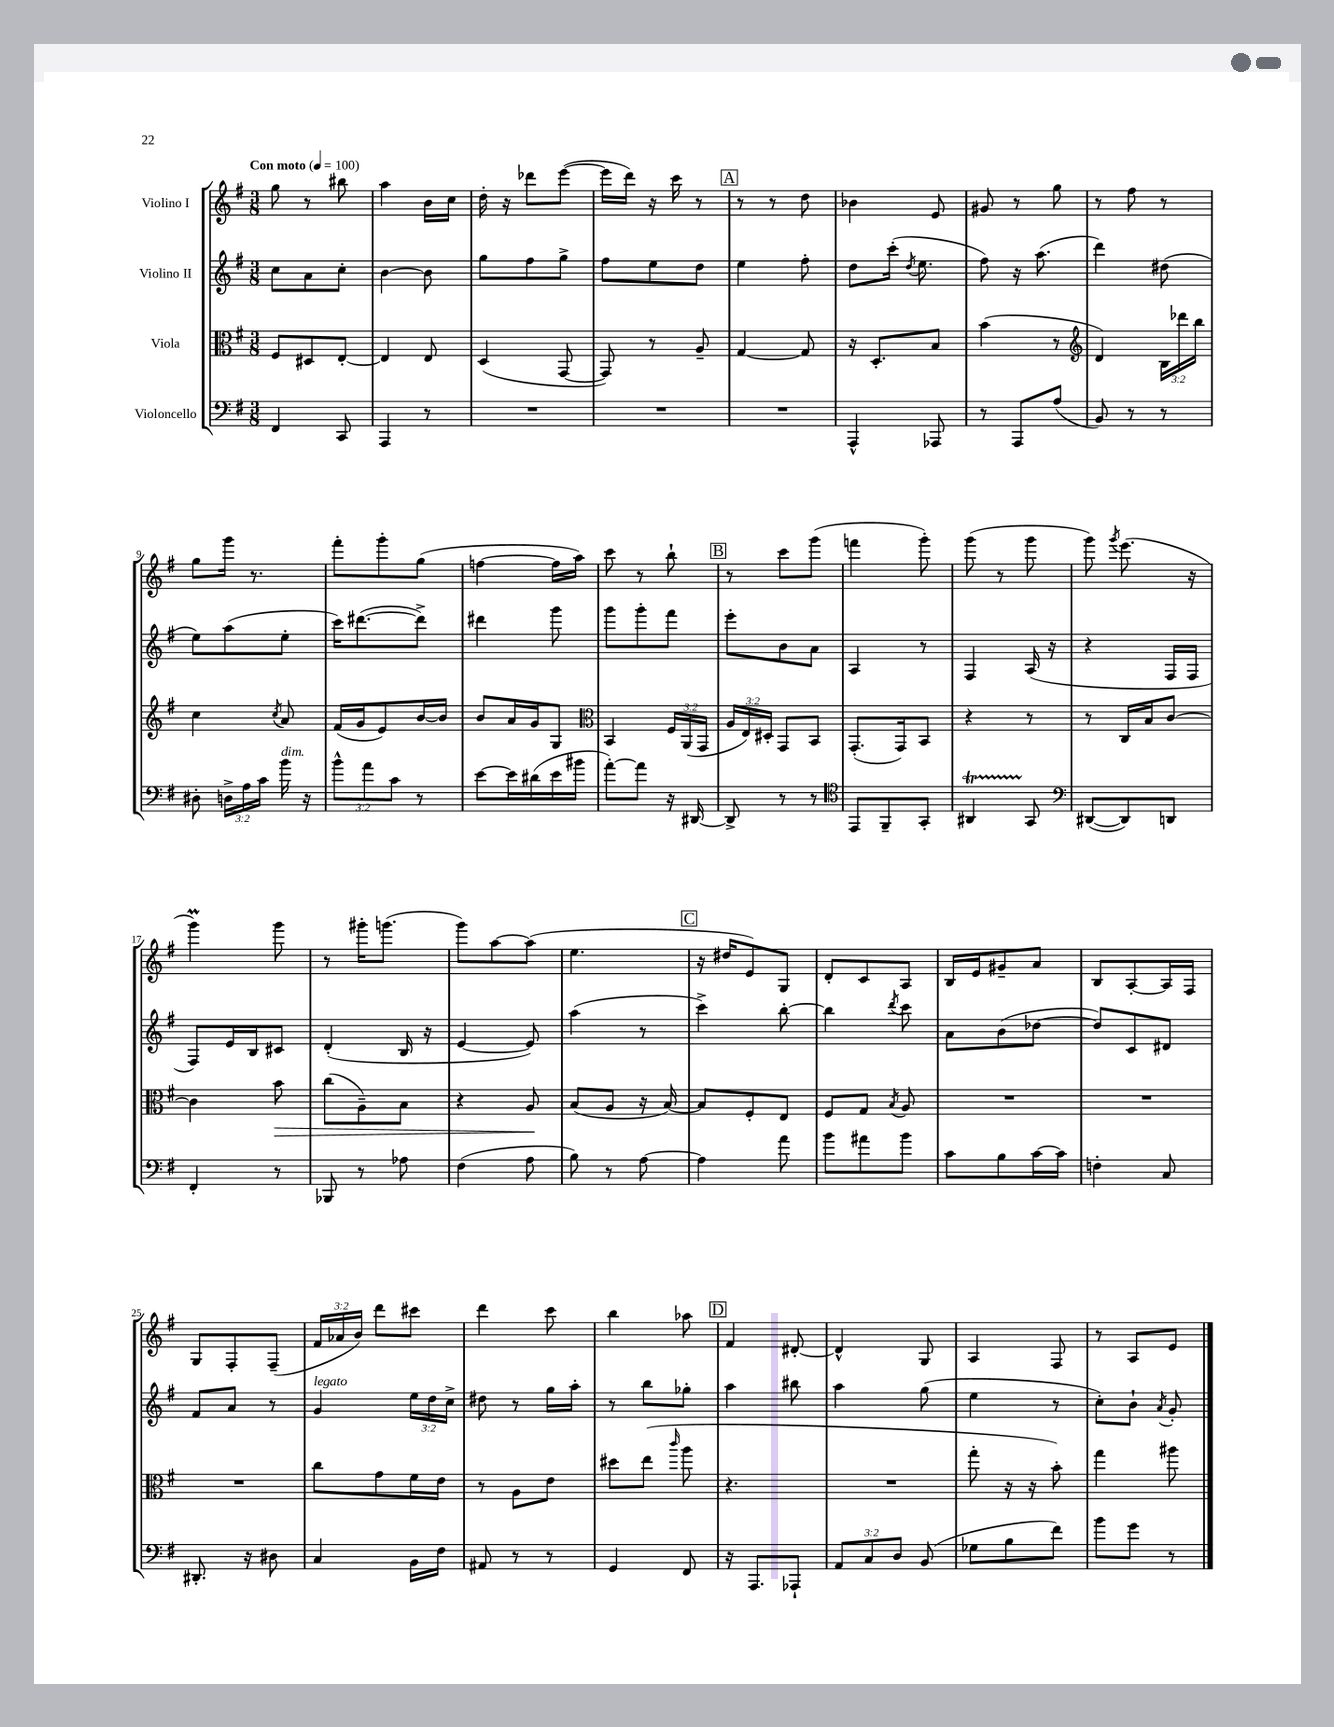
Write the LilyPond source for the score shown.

<<
\new StaffGroup <<
\new Staff = "s0" \with { instrumentName = "Violino I" } {
    \clef treble \key g \major \numericTimeSignature \time 3/8 \override Staff.TupletNumber.text = #tuplet-number::calc-fraction-text \tempo "Con moto" 4 = 100
    \autoBeamOff g''8 r8 bis''8 |
    a''4 b'16[ c''16] |
    d''16-. r16 des'''8[ e'''8]~( |
    e'''16[ d'''16]) r16 c'''16 r8 |
    \mark \markup { \box "A" } r8 r8 d''8 |
    bes'4 e'8 |
    gis'8 r8 g''8 |
    r8 fis''8 r8 |
    g''8[ g'''16] r8. |
    fis'''8[-. g'''8-. g''8]( |
    f''4~ f''16[ a''16]) |
    c'''8 r8 b''8-! |
    \mark \markup { \box "B" } r8 c'''8[ g'''8]( |
    f'''4 g'''8-.) |
    g'''8( r8 g'''8 |
    g'''8) \acciaccatura { g'''8 } e'''8.( r16 |
    g'''4\prall) g'''8 |
    r8 gis'''16[-. g'''8.]( |
    g'''8[) a''8~ a''8]( |
    e''4. |
    \mark \markup { \box "C" } r16 dis''16[ e'8) g8] |
    d'8[-. c'8 a8] |
    b16[ e'16 gis'8-- a'8] |
    b8[ a8~-. a16 fis16] |
    g8[ fis8-. fis8]--( |
    \tuplet 3/2 { fis'16[ aes'16 b'16]) } d'''8[ cis'''8] |
    d'''4 c'''8 |
    b''4 aes''8 |
    \mark \markup { \box "D" } fis'4 dis'8~-. |
    dis'4-^ g8 |
    a4 fis8 |
    r8 a8[ e'8] \bar "|." |
}
\new Staff = "s1" \with { instrumentName = "Violino II" } {
    \clef treble \key g \major \numericTimeSignature \time 3/8 \override Staff.TupletNumber.text = #tuplet-number::calc-fraction-text
    \autoBeamOff c''8[ a'8 c''8]-. |
    b'4~ b'8 |
    g''8[ fis''8 g''8]-> |
    fis''8[ e''8 d''8] |
    \mark \markup { \box "A" } e''4 fis''8-. |
    d''8[ c'''16]-.( \acciaccatura { d''8 } e''8. |
    fis''8) r16 a''8.( |
    d'''4) dis''8( |
    e''8[) a''8( e''8]-. |
    c'''16[) dis'''8.~( dis'''8]->) |
    dis'''4 g'''8 |
    g'''8[ g'''8-. fis'''8] |
    \mark \markup { \box "B" } e'''8[-. b'8 a'8] |
    a4 r8 |
    fis4 a16( r16 |
    r4 fis16[ fis16] |
    fis8[) e'16 b16 cis'8] |
    d'4-.( b16 r16 |
    e'4~ e'8) |
    a''4( r8 |
    \mark \markup { \box "C" } c'''4->) b''8~-. |
    b''4 \acciaccatura { d'''8 } c'''8 |
    a'8[ b'8( des''8]~ |
    des''8[) c'8 dis'8] |
    fis'8[ a'8] r8 |
    g'4^\markup { \italic "legato" } \tuplet 3/2 { e''16[ d''16 c''16]-> } |
    dis''8 r8 g''16[ a''16]-. |
    r8 b''8[ ges''8]-. |
    \mark \markup { \box "D" } a''4 bis''8 |
    a''4 g''8( |
    e''4 r8 |
    c''8[-.) b'8]-! \acciaccatura { a'8 } g'8-. \bar "|." |
}
\new Staff = "s2" \with { instrumentName = "Viola" } {
    \clef alto \key g \major \numericTimeSignature \time 3/8 \override Staff.TupletNumber.text = #tuplet-number::calc-fraction-text
    \autoBeamOff fis8[ dis8 e8]~-. |
    e4 e8 |
    d4( g,8~ |
    g,8) r8 a8-- |
    \mark \markup { \box "A" } g4~ g8 |
    r16 d8.[-. b8] |
    b'4( r8 |
    \clef treble d'4) \tuplet 3/2 { b16[ des'''16 b''16] } |
    c''4 \acciaccatura { c''8 } a'8 |
    fis'16[( g'16 e'8) b'16~ b'16] |
    b'8[ a'16 g'16 g8] |
    \clef alto b,4 \tuplet 3/2 { fis16[ a,16( g,16] } |
    \mark \markup { \box "B" } \tuplet 3/2 { a16[ e16) dis16]-. } g,8[ b,8] |
    g,8.[-.( g,16) b,8] |
    r4 r8 |
    r8 c16[ b16 c'8]~ |
    c'4 b'8\> |
    c''8[( a8--) b8] |
    r4 a8\! |
    b8[( a8] r16 b16~) |
    \mark \markup { \box "C" } b8[ fis8-. e8] |
    fis8[ g8] \acciaccatura { b8 } a8 |
    R4. |
    R4. |
    R4. |
    c''8[ g'8 fis'16 e'16] |
    r8 a8[ e'8] |
    dis''8[ e''8]( \grace { c'''16 } a''8 |
    \mark \markup { \box "D" } r4. |
    R4. |
    g''8-. r16 r16 b'8-.) |
    g''4 ais''8 \bar "|." |
}
\new Staff = "s3" \with { instrumentName = "Violoncello" } {
    \clef bass \key g \major \numericTimeSignature \time 3/8 \override Staff.TupletNumber.text = #tuplet-number::calc-fraction-text
    \autoBeamOff fis,4 c,8 |
    a,,4 r8 |
    R4. |
    R4. |
    \mark \markup { \box "A" } R4. |
    a,,4-^ aes,,8 |
    r8 a,,8[ a8]( |
    b,8) r8 r8 |
    dis8-. \tuplet 3/2 { d16[-> a16 c'16] } b'16^\markup { \italic "dim." } r16 |
    \tuplet 3/2 { b'8[-^ a'8 c'8] } r8 |
    e'8[~ e'16 dis'16( e'16 bis'16] |
    a'8[~-.) a'8] r16 dis,16~ |
    \mark \markup { \box "B" } dis,8-> r8 r8 |
    \clef tenor e,8[ fis,8-- g,8]-. |
    ais,4\startTrillSpan g,8\stopTrillSpan |
    \clef bass dis,8[~( dis,8) d,8] |
    fis,4-. r8 |
    bes,,8 r8 aes8 |
    fis4( a8 |
    b8) r8 a8~ |
    \mark \markup { \box "C" } a4 a'8 |
    b'8[ ais'8 b'8] |
    c'8[ b8 c'16~ c'16] |
    f4-. c8 |
    dis,8.-. r16 dis8 |
    c4 b,16[ fis16] |
    ais,8 r8 r8 |
    g,4 fis,8 |
    \mark \markup { \box "D" } r16 a,,8.[ aes,,8]-! |
    \tuplet 3/2 { a,8[ c8 d8] } b,8( |
    ges8[ b8 fis'8]) |
    b'8[ g'8] r8 \bar "|." |
}
>>
>>
